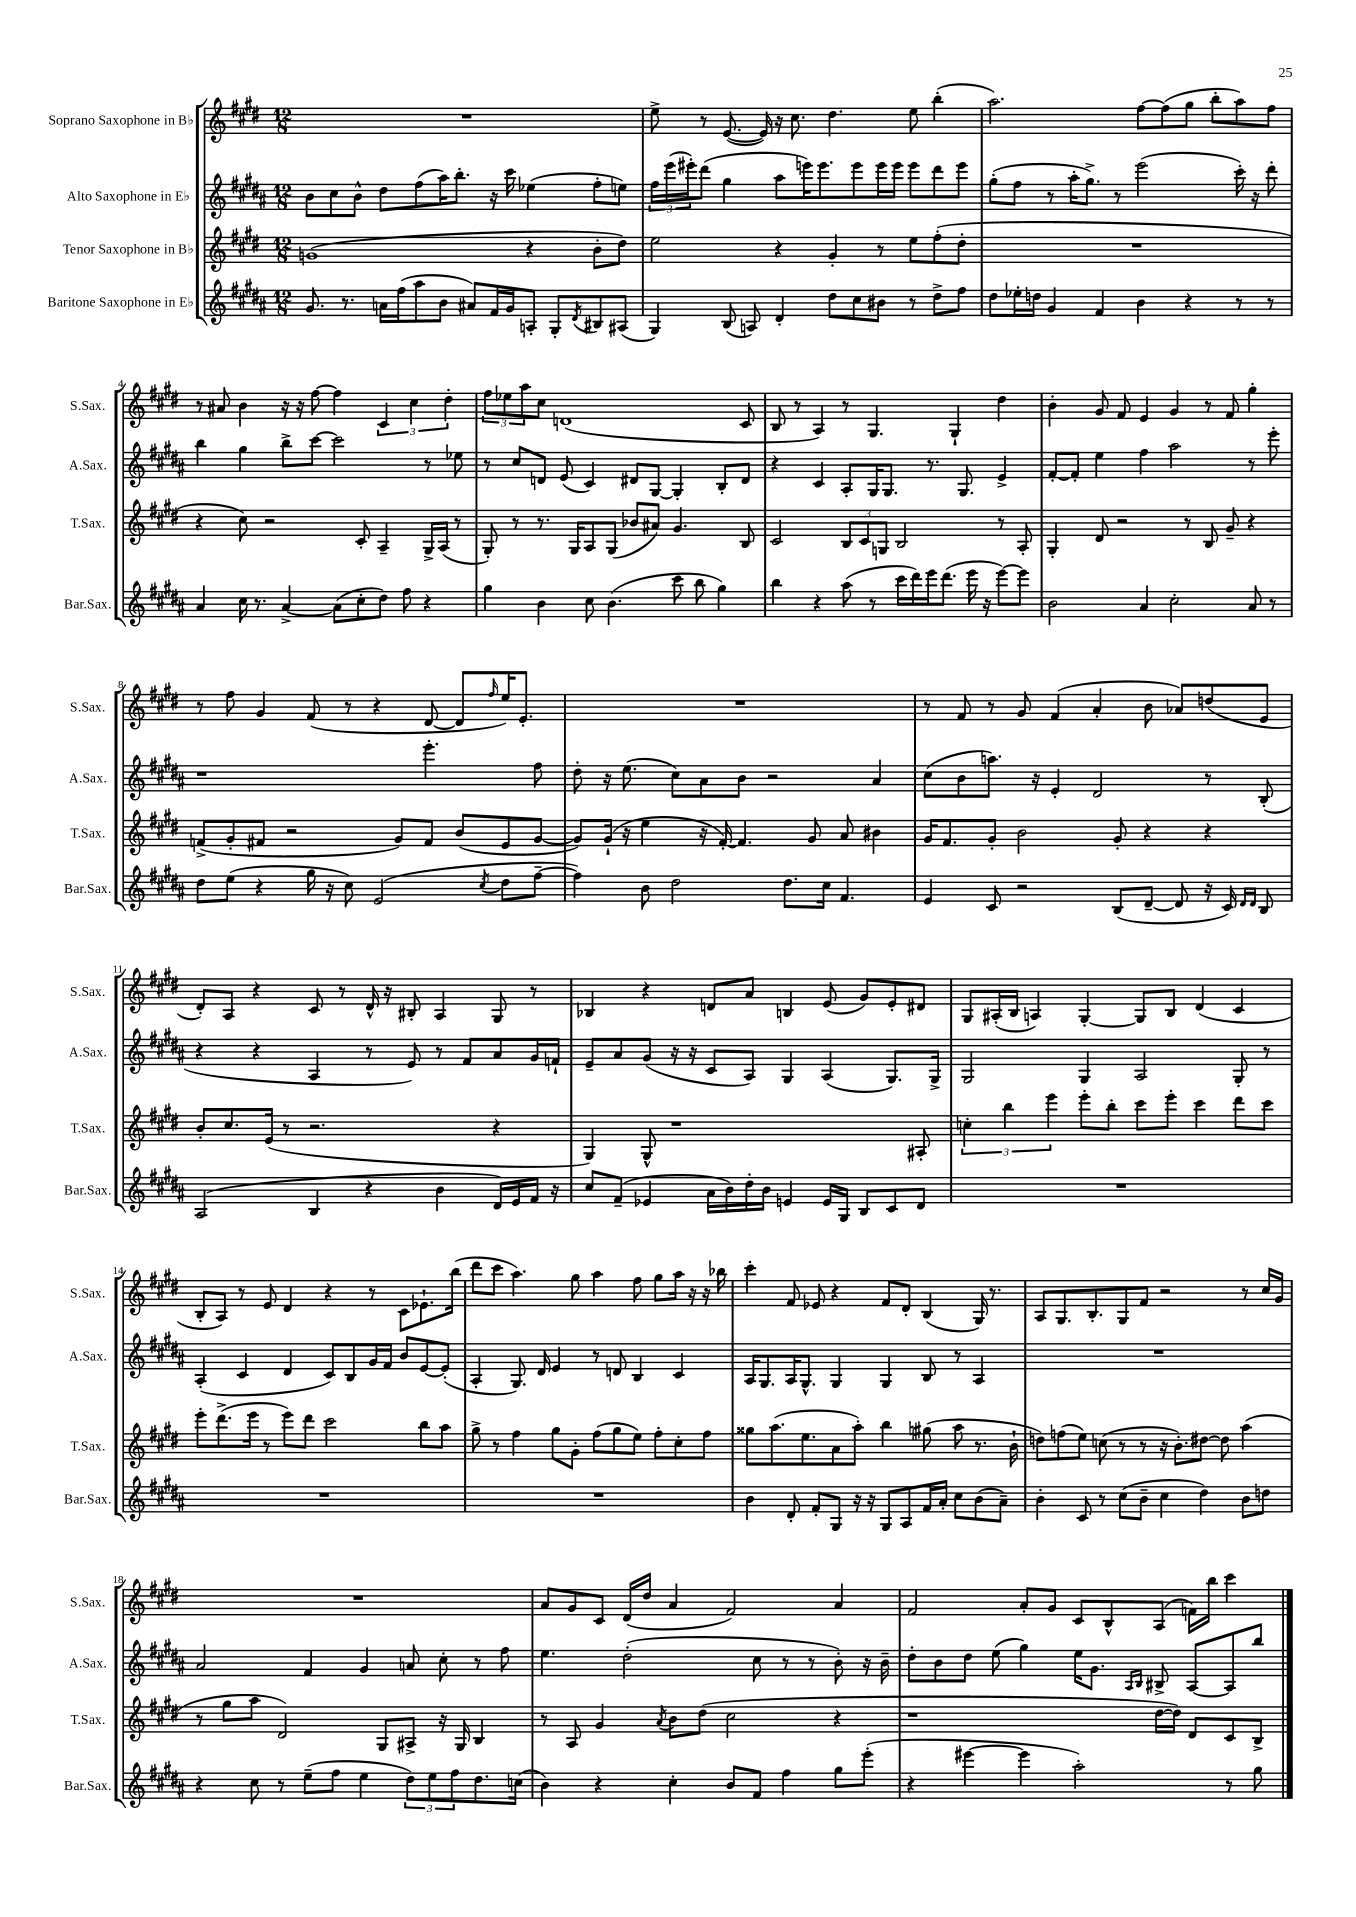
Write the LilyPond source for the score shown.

<<
\new StaffGroup <<
\new Staff = "s0" \with { instrumentName = "Soprano Saxophone in Bb" shortInstrumentName = "S.Sax." } {
    \clef treble \key e \major \numericTimeSignature \time 12/8
    R1. |
    e''8-> r8 e'8.~( e'16) r16 cis''8. dis''4. e''8 b''4-.( |
    a''2.) fis''8~ fis''8( gis''8 b''8-. a''8) fis''8 |
    r8 ais'8 b'4 r16 r16 fis''8~ fis''4 \tuplet 3/2 { cis'4 cis''4 dis''4-. } |
    \tuplet 3/2 { fis''8 ees''8 a''8 } cis''8 d'1( cis'8 |
    b8 r8 a4) r8 gis4. gis4-! dis''4 |
    b'4-. gis'8 fis'8 e'4 gis'4 r8 fis'8 gis''4-. |
    r8 fis''8 gis'4 fis'8( r8 r4 dis'8~ dis'8 \grace { fis''16 } e''16) e'8.-. |
    R1. |
    r8 fis'8 r8 gis'8 fis'4( a'4-. b'8 aes'8) d''8( e'8 |
    dis'8-.) a8 r4 cis'8 r8 dis'16-^ r16 bis8-. a4 gis8 r8 |
    bes4 r4 d'8 a'8 b4 e'8( gis'8) e'8-. dis'8 |
    gis8 ais16-.( b16 a4) gis4~-. gis8 b8 dis'4( cis'4 |
    b8-. a8) r8 e'8 dis'4 r4 r8 cis'8 ees'8.-! b''16( |
    dis'''8 cis'''8 a''4.) gis''8 a''4 fis''8 gis''8 a''16 r16 r16 bes''16 |
    cis'''4-. fis'8 ees'8 r4 fis'8 dis'8-. b4( gis16) r8. |
    a8 gis8. b8.-. gis8 fis'8 r2 r8 cis''16 gis'16 |
    R1. |
    a'8 gis'8 cis'8 dis'16( dis''16 a'4 fis'2) a'4 |
    fis'2 a'8-. gis'8 cis'8 b8-^ a8( f'16) b''16 cis'''4 \bar "|." |
}
\new Staff = "s1" \with { instrumentName = "Alto Saxophone in Eb" shortInstrumentName = "A.Sax." } {
    \clef treble \key b \major \numericTimeSignature \time 12/8
    b'8 cis''8 b'8-^ dis''8 fis''8( ais''16) b''8.-. r16 cis'''16 ees''4( fis''8-. e''8) |
    \tuplet 3/2 { fis''16 e'''16( eis'''16-.) } dis'''8( gis''4 ais''8 e'''16) e'''8. e'''8 e'''16 e'''16 e'''8 dis'''8 e'''8 |
    gis''8-.( fis''8 r8 ais''16-. gis''8.->) r8 e'''2( cis'''16-.) r16 dis'''8-. |
    b''4 gis''4 b''8-> cis'''8~ cis'''2 r8 ees''8 |
    r8 cis''8 d'8 e'8( cis'4) dis'8 gis8~ gis4-. b8-. dis'8 |
    r4 cis'4 ais8-. gis16 gis8. r8. gis8. e'4-> |
    fis'8~-. fis'8-. e''4 fis''4 ais''2 r8 e'''8-. |
    r1 e'''4.-. fis''8 |
    dis''8-. r16 e''8.( cis''8) ais'8 b'8 r2 ais'4 |
    cis''8( b'8 a''8.) r16 e'4-. dis'2 r8 b8-.( |
    r4 r4 ais4 r8 e'8) r8 fis'8 ais'8 gis'16 f'16-! |
    e'8-- ais'8 gis'8( r16 r16 cis'8 ais8) gis4 ais4( gis8.) gis16-> |
    gis2 gis4 ais2 gis8-. r8 |
    ais4-.( cis'4 dis'4 cis'8) b8 gis'16 fis'16 b'8 e'8~ e'8-.( |
    ais4-. gis8.) dis'16 e'4 r8 d'8 b4 cis'4 |
    ais16 gis8. ais16 gis8.-^ gis4 gis4 b8 r8 ais4 |
    R1. |
    ais'2 fis'4 gis'4 a'8 cis''8-. r8 fis''8 |
    e''4. dis''2-.( cis''8 r8 r8 b'8-.) r16 b'16-- |
    dis''8-. b'8 dis''8 e''8( gis''4) e''16 gis'8. \grace { ais16 b16 } bis8-> ais8~ ais8 b''8 \bar "|." |
}
\new Staff = "s2" \with { instrumentName = "Tenor Saxophone in Bb" shortInstrumentName = "T.Sax." } {
    \clef treble \key e \major \numericTimeSignature \time 12/8
    g'1( r4 b'8-. dis''8) |
    e''2 r4 gis'4-. r8 e''8 fis''8-.( dis''8-. |
    R1. |
    r4 cis''8) r2 cis'8-. a4-- gis16-> a16( r8 |
    gis8-.) r8 r8. gis16 a8 gis8( bes'8 ais'8) gis'4. b8 |
    cis'2 \tuplet 3/2 { b8 cis'8 g8 } b2 r8 a8-. |
    gis4-. dis'8 r2 r8 b8 gis'8-- r4 |
    f'8->( gis'8-. fis'8 r2 gis'8) fis'8 b'8( e'8 gis'8~ |
    gis'8) gis'16-!( r16 e''4 r16 fis'16~-.) fis'4. gis'8 a'8 bis'4 |
    gis'16 fis'8. gis'8-. b'2 gis'8-. r4 r4 |
    b'8-. cis''8. e'16( r8 r2. r4 |
    gis4) gis8-^ r1 ais8-. |
    \tuplet 3/2 { c''4-. b''4 e'''4 } e'''8-. b''8-. cis'''8 e'''8-. cis'''4 dis'''8 cis'''8 |
    e'''8-. dis'''8.->( e'''16 r8 e'''8) dis'''8 cis'''2 b''8 a''8 |
    gis''8-> r8 fis''4 gis''8 gis'8-. fis''8( gis''8 e''8) fis''8-. cis''8-. fis''8 |
    gisis''8 a''8.( e''8. a'8 a''8-.) b''4 gis''8( a''8 r8. b'16-! |
    d''8) f''8( e''8) c''8( r8 r8 r16 b'8.-.) dis''8~ dis''8 a''4( |
    r8 gis''8 a''8 dis'2) gis8 ais8-> r16 gis16 b4 |
    r8 a8 gis'4 \acciaccatura { a'8 } b'8 dis''8( cis''2 r4 |
    r1 dis''16~ dis''16) dis'8 cis'8 b8-> \bar "|." |
}
\new Staff = "s3" \with { instrumentName = "Baritone Saxophone in Eb" shortInstrumentName = "Bar.Sax." } {
    \clef treble \key b \major \numericTimeSignature \time 12/8
    gis'8. r8. a'16 fis''16( ais''8 b'8 ais'8) fis'16 gis'16 a8-. gis8-. \acciaccatura { dis'8 } bis8 ais8( |
    gis4) b8( a8) dis'4-. dis''8 cis''8 bis'8 r8 dis''8-> fis''8 |
    dis''8 ees''16-. d''16 gis'4 fis'4 b'4 r4 r8 r8 |
    ais'4 cis''16 r8. ais'4~-> ais'8( cis''8-. dis''8) fis''8 r4 |
    gis''4 b'4 cis''8 b'4.( cis'''8 b''8 gis''4) |
    b''4 r4 ais''8( r8 cis'''16 dis'''16) e'''16 dis'''8.( e'''16 r16 e'''8~) e'''8 |
    b'2 ais'4 cis''2-. ais'8 r8 |
    dis''8 e''8( r4 gis''16 r16 cis''8) e'2( \acciaccatura { cis''8 } dis''8 fis''8~-- |
    fis''4) b'8 dis''2 dis''8. cis''16 fis'4. |
    e'4 cis'8 r2 b8( dis'8~-- dis'8 r16 cis'16) \grace { dis'16 dis'16 } b8 |
    ais2( b4 r4 b'4 dis'16) e'16 fis'16 r16 |
    cis''8 fis'8--( ees'4 ais'16 b'16) dis''16-. b'16 e'4 e'16 gis16 b8 cis'8 dis'8 |
    R1. |
    R1. |
    R1. |
    b'4 dis'8-. fis'8-. gis8 r16 r16 gis8 ais8 fis'16 ais'16-. cis''8 b'8( ais'8--) |
    b'4-. cis'8 r8 cis''8( b'8-- cis''4 dis''4) b'8 d''8 |
    r4 cis''8 r8 e''8--( fis''8 e''4 \tuplet 3/2 { dis''8) e''8 fis''8 } dis''8. c''16( |
    b'4) r4 cis''4-. b'8 fis'8 fis''4 gis''8 e'''8-.( |
    r4 eis'''4~ eis'''4 ais''2-.) r8 gis''8 \bar "|." |
}
>>
>>
